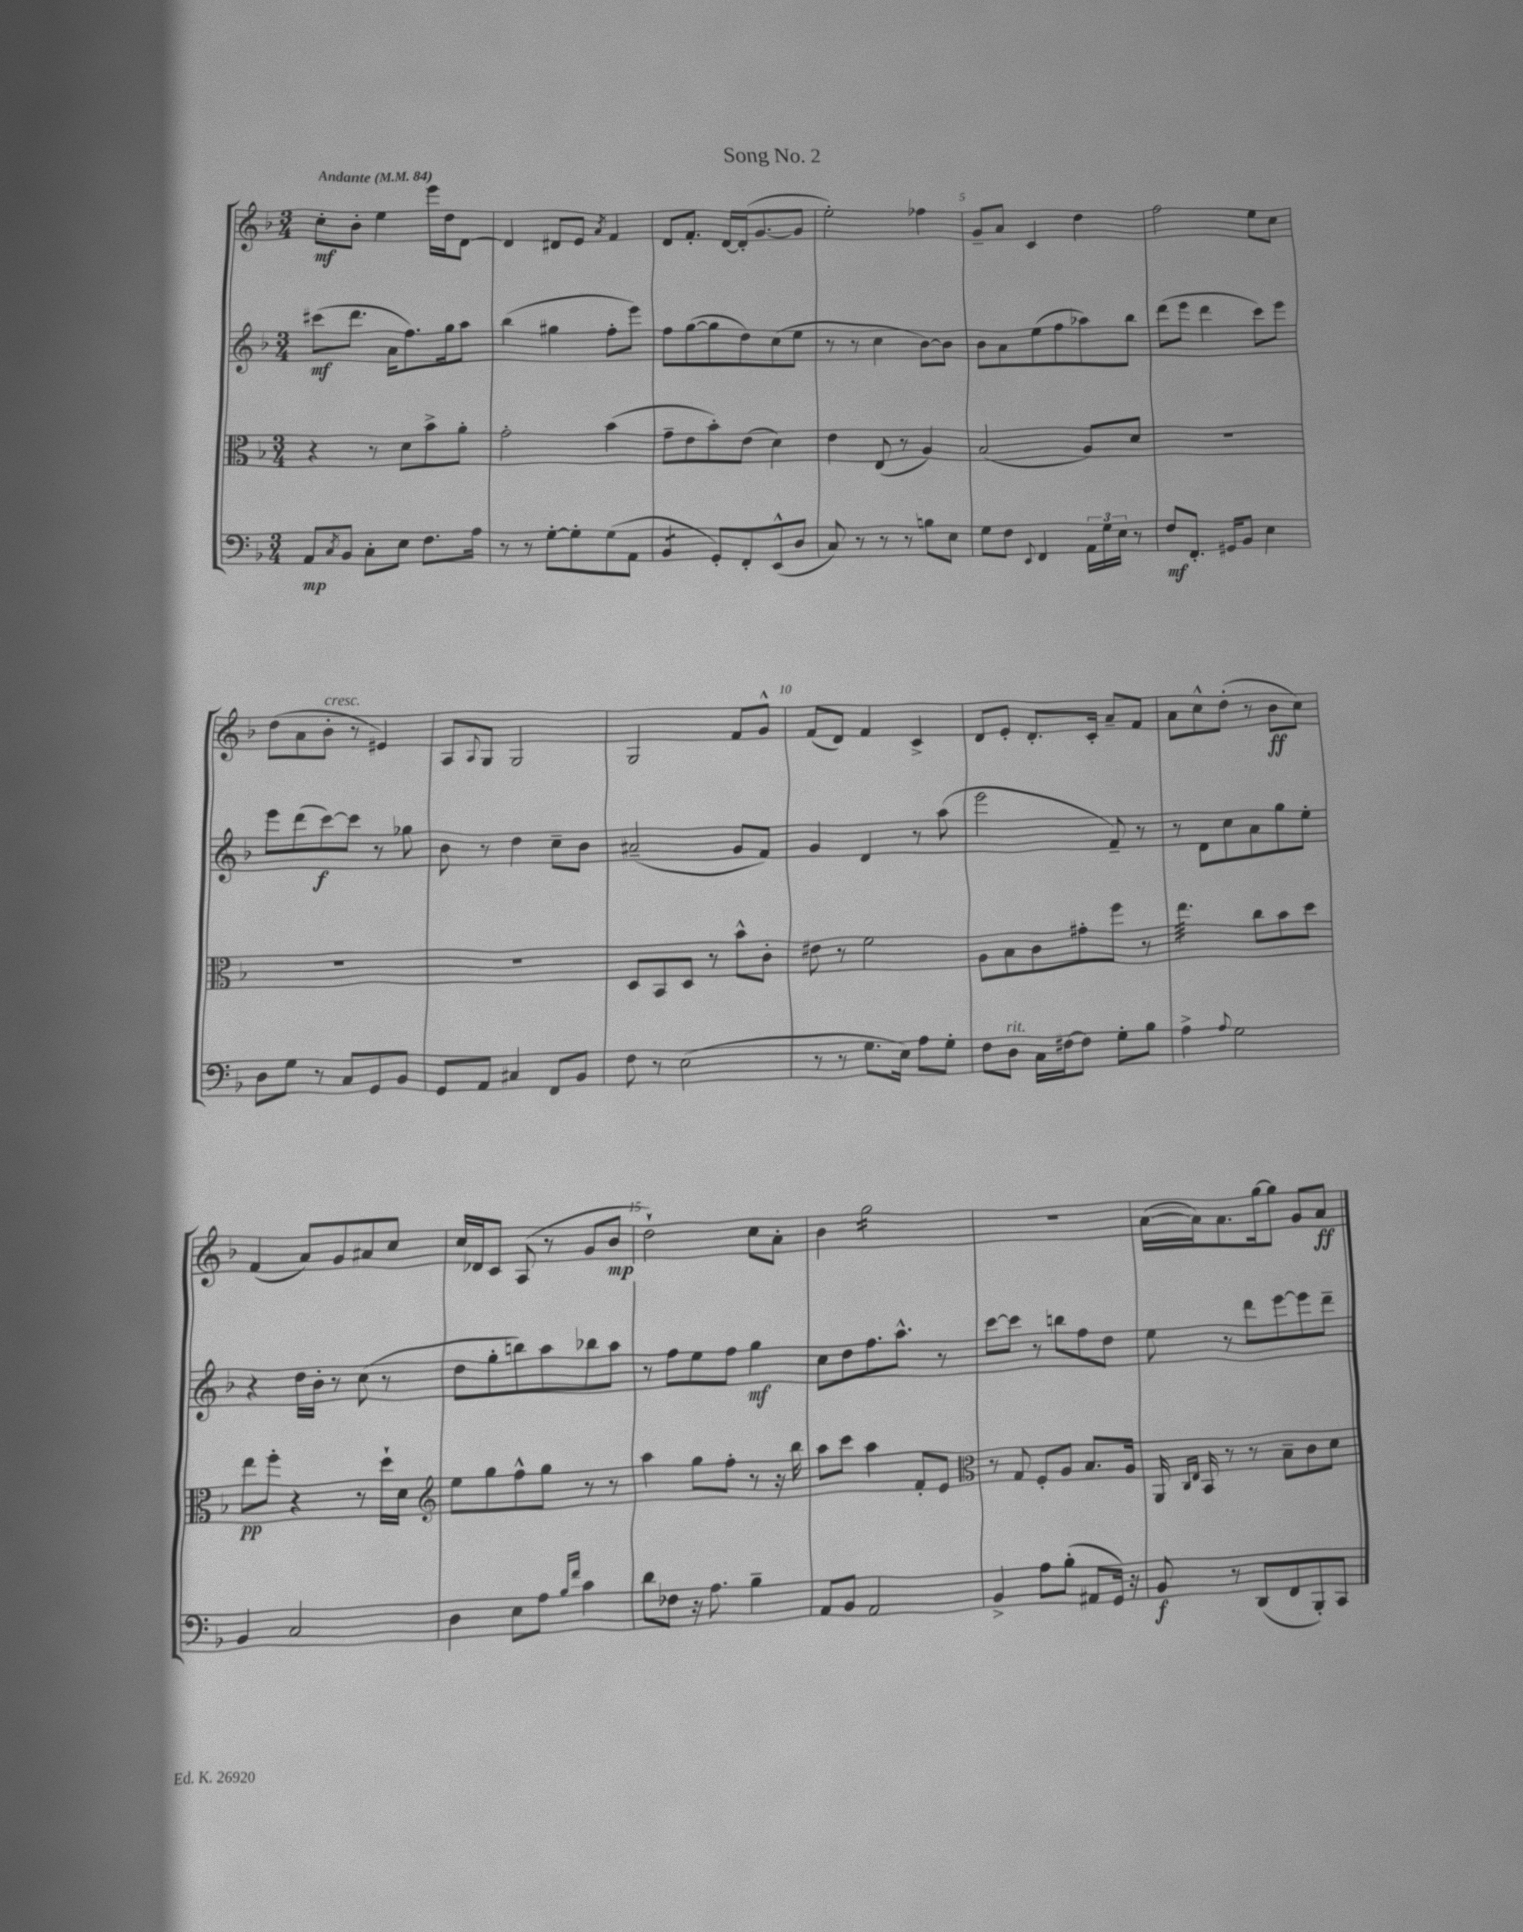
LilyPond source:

\header { title = "Song No. 2" }
<<
\new StaffGroup <<
\new Staff = "s0" {
    \clef treble \key f \major \numericTimeSignature \time 3/4 \tempo "Andante" 4 = 84
    c''8-.\mf bes'8-. e''4 e'''16 d''16 d'8~ |
    d'4 dis'8 e'8 \acciaccatura { a'8 } f'4 |
    d'8 f'8.-. d'16~ d'16-.( g'8.~ g'8 |
    e''2-.) fes''4 |
    g'8-- a'8 c'4 d''4 |
    f''2 e''8 c''8 |
    d''8( a'8 bes'8-.^\markup { \italic "cresc." } r8 eis'4) |
    a8 \appoggiatura { a8 } g8 g2 |
    g2 f'8 g'8-^ |
    f'8( d'8) f'4 c'4-> |
    d'8 e'8-. d'8.-. c'16-. a'8-- f'8 |
    a'8 c''8-^ d''8-.( r8 bes'8\ff c''8) |
    f'4( a'8) g'8 ais'8 c''8 |
    c''16 des'16 c'8 a8( r8 g'8 bes'8\mp |
    d''2-!) c''8 a'8-. |
    bes'4 g''2:16 |
    R2. |
    a'16~( a'16) a'8. g''16~ g''8 g'8 a'8\ff \bar "|." |
}
\new Staff = "s1" {
    \clef treble \key f \major \numericTimeSignature \time 3/4
    cis'''8\mf( d'''8. a'16 f''8.) g''16 a''8 |
    bes''4( gis''4 f''8-. e'''8) |
    f''8 g''8~( g''8 d''8) c''8( e''8 |
    r8 r8 c''4 bes'8~) bes'8 |
    bes'8 a'8 e''8( f''8 aes''8) bes''8 |
    d'''8( e'''8 d'''4 c'''8) e'''8 |
    e'''8 d'''8( c'''8~\f) c'''8 r8 ges''8 |
    bes'8 r8 d''4 c''8-- bes'8 |
    ais'2--( g'8 f'8) |
    g'4 d'4 r8 a''8( |
    e'''2 f'8--) r8 |
    r8 d'8 c''8 a'8 g''8 e''8-. |
    r4 d''16 bes'16-. r8 c''8( r8 |
    d''8 g''8-. b''8) a''8 bes''8 a''8 |
    r8 f''8 e''8 f''8 g''4\mf |
    c''8 d''8 f''8. a''8.-^ r8 |
    c'''8~ c'''8 r8 b''8 f''8 d''8 |
    e''8 r8 d'''8 e'''8~ e'''8 d'''8-- \bar "|." |
}
\new Staff = "s2" {
    \clef alto \key f \major \numericTimeSignature \time 3/4
    r4 r8 d'8 bes'8-> a'8-. |
    g'2-. bes'4( |
    g'8-- e'8 bes'8-.) e'8( d'4) |
    e'4 e8( r8 a4) |
    bes2( a8) d'8 |
    R2. |
    R2. |
    R2. |
    d8 bes,8 d8 r8 bes'8-^ c'8-. |
    eis'8 r8 f'2 |
    a8 bes8 c'8 gis'8-. f''8 r8 |
    e''4.:32 c''8 bes'8 d''8 |
    e''8\pp f''8-. r4 r8 d''16-! d'16 |
    \clef treble e''8 g''8 f''8-^ g''8 r8 r8 |
    a''4 g''8 f''8-. r8 r16 bes''16 |
    a''8 c'''8 a''4 f'8-. e'8 |
    \clef alto r8 g8 f8-. a8 bes8. a16 |
    a,16 \grace { c16 e16 } bes,16 r8 r8 bes8-- c'8 d'8 \bar "|." |
}
\new Staff = "s3" {
    \clef bass \key f \major \numericTimeSignature \time 3/4
    a,8\mp \acciaccatura { c8 } bes,8 c8-. e8 f8. a16 |
    r8 r8 g8~-. g8-. g8( a,8 |
    bes,4:8 g,8-.) f,8-. e,8-^( d8 |
    c8) r8 r8 r8 b8 e8 |
    g8 f8 \appoggiatura { e,8 } f,4 \tuplet 3/2 { a,16 g16 e16 } r8 |
    f8\mf f,8.-. gis,16 bes,8 e4 |
    d8 g8 r8 c8 g,8 bes,8 |
    g,8 a,8 cis4 f,8 bes,8 |
    f8 r8 e2( |
    r8 r8 g8. e16) a8 g8-. |
    f8 d8^\markup { \italic "rit." } c16 fis16~ fis8 g8-. bes8 |
    a4-> \appoggiatura { a8 } g2 |
    bes,4 c2 |
    d4 e8 a8 \grace { bes16 f'16 } c'4 |
    d'8 fes8 r16 a8. bes4-- |
    a,8 bes,8 a,2 |
    bes,4-> a8 bes8-.( ais,8 g,16) r16 |
    bes,8\f r8 d,8( f,8 bes,,8-.) c,8 \bar "|." |
}
>>
>>
\layout { \context { \Score \override BarNumber.break-visibility = ##(#f #t #t) barNumberVisibility = #(every-nth-bar-number-visible 5) } }
